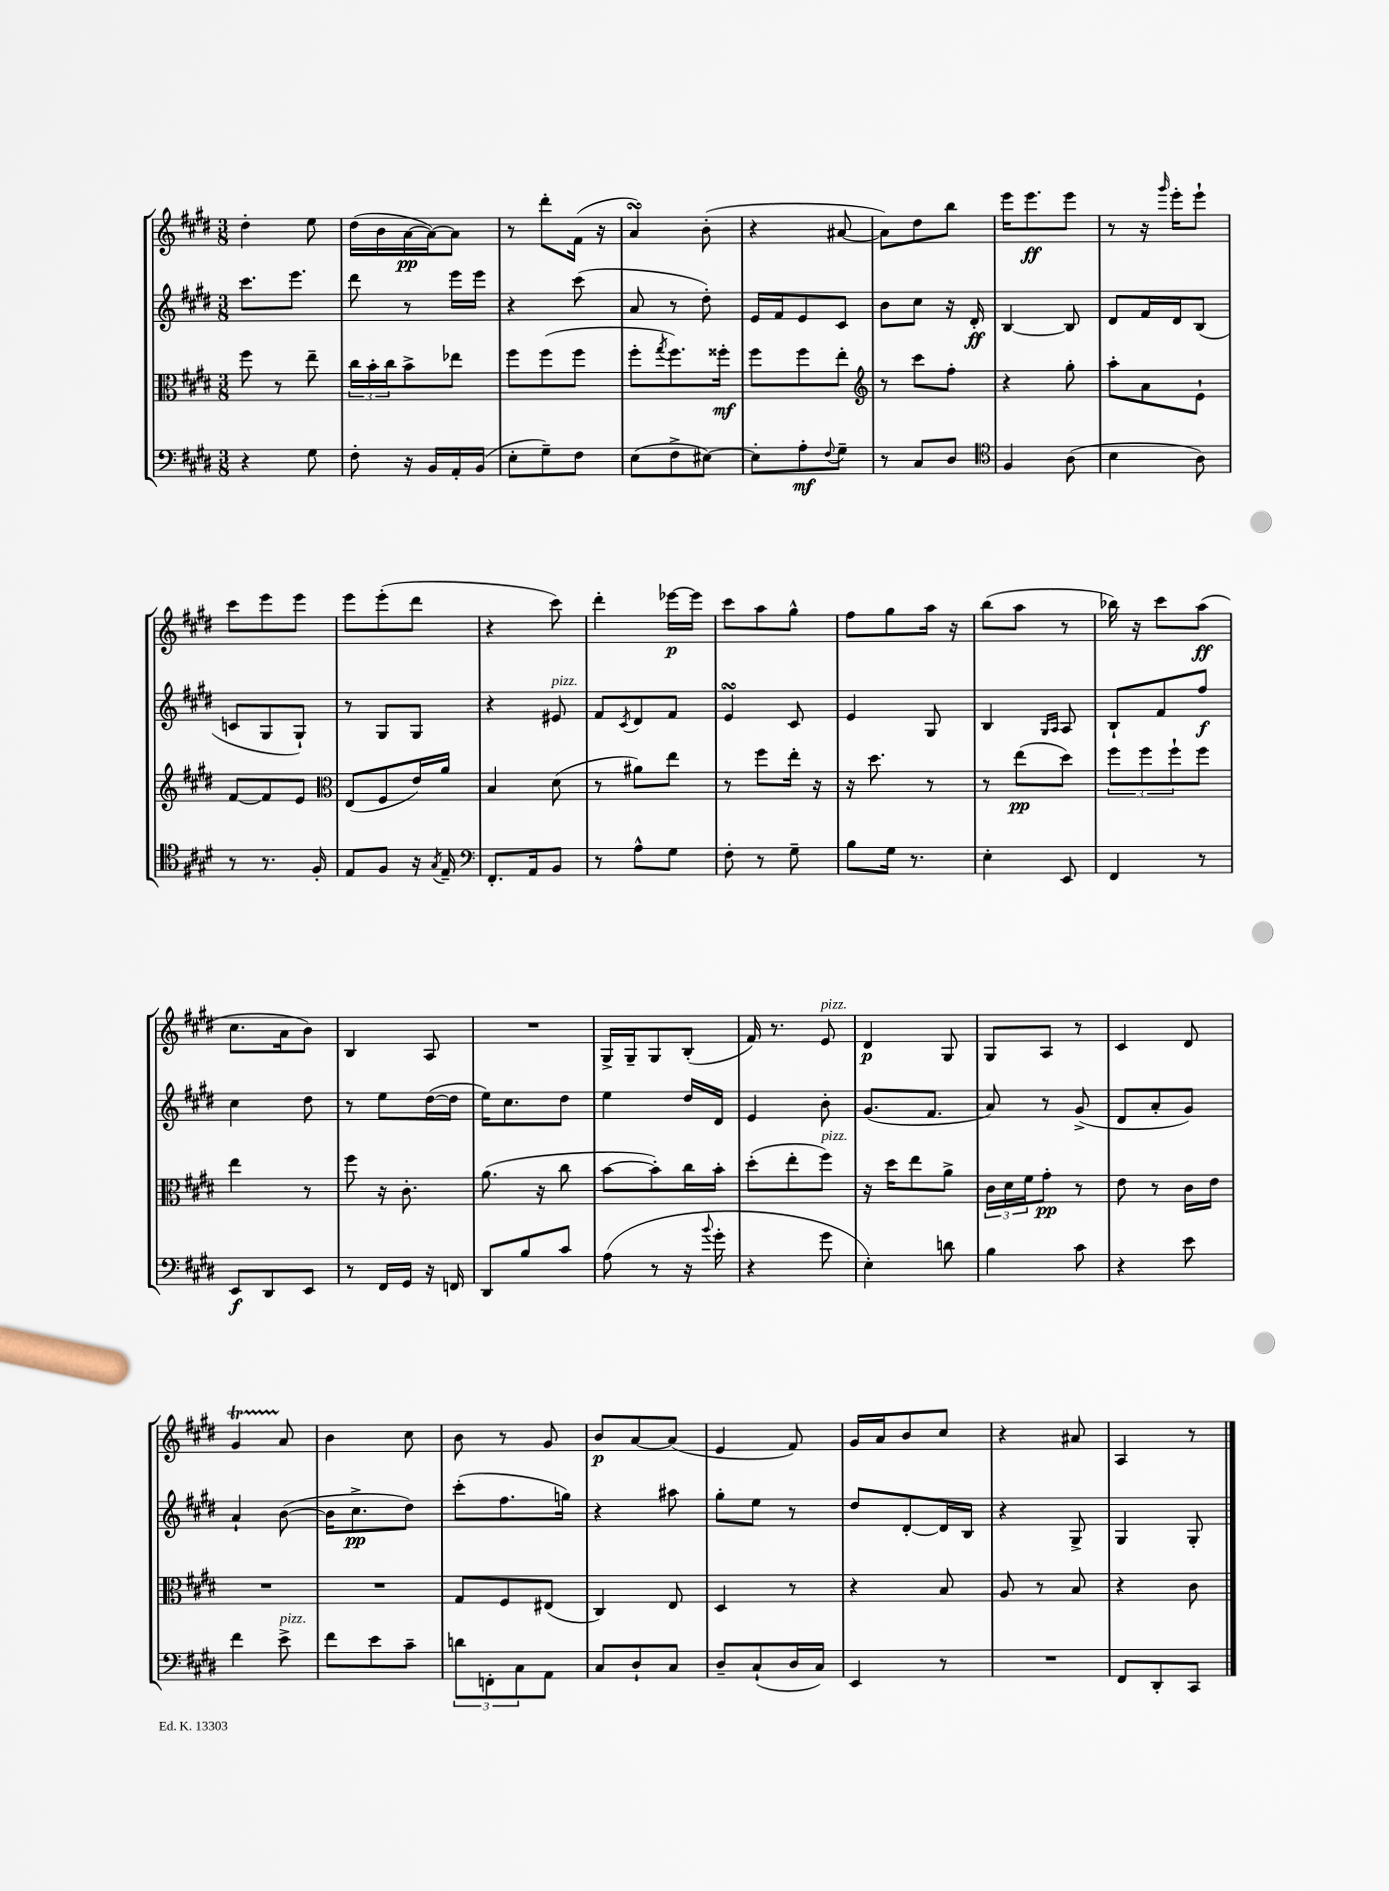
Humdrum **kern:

**kern	**kern	**kern	**kern
*staff4	*staff3	*staff2	*staff1
*clefF4	*clefC3	*clefG2	*clefG2
*k[f#c#g#d#]	*k[f#c#g#d#]	*k[f#c#g#d#]	*k[f#c#g#d#]
*M3/8	*M3/8	*M3/8	*M3/8
4r	8ff#\	8.ccc#\L	4dd#'\
.	8r	.	.
.	.	8.eee\J	.
8G#\	8ee~\	.	8ee\
=	=	=	=
8F#'\	24cc#\LL	8ddd#\	(16dd#\LL
.	24b'\	.	.
.	.	.	16b\
.	24cc#\J	.	.
16r	8b^\	8r	[16a\
16BB/LL	.	.	16a\_J)
16AA'/	8ee-\J	16eee\LL	8a\]J
(16BB/JJ	.	16eee\JJ	.
=	=	=	=
8E'\L	8ff#\L	4r	8r
8G#~\)	(8ff#\	.	8ddd#'\L
8F#\J	8ff#\J	(8ccc#\	(16f#\Jk
.	.	.	16r
=	=	=	=
(8E\L	8ff#'\L	8a/	4a/)
.	8qgg#/	.	.
8F#^\	8.ff#\)	8r	.
[8E#\J)	.	8dd#'\)	(8b'\
.	16ff##'\Jk	.	.
=	=	=	=
8E#'\]L	8ff#\L	16e/LL	4r
.	.	16f#/J	.
8A'\	8ff#\	8e/	.
8qqF#/	.	.	.
8G#~\J	8ee'\J	8c#/J	[8a#/
=	=	=	=
*	*clefG2	*	*
8r	8r	8b\L	8a#\]L)
8C#/L	8ccc#\L	8cc#\J	8dd#\
8D#/J	8ff#'\J	16r	8bb\J
.	.	16d#'/	.
=	=	=	=
*clefC4	*	*	*
4F#/	4r	[4B/	16eee\LK
.	.	.	8.eee\
(8A\	8gg#'\	8B/]	8eee\J
=	=	=	=
4B\	8aa'\L	8d#/L	8r
.	8a\	16f#/L	16r
.	.	.	16qqggg#/
.	.	16d#/J	16eee'\LK
8A\)	8e`\J	(8B/J	8eee`\J
=	=	=	=
8r	[8f#/L	8c/L	8ccc#\L
8.r	8f#/]	8G#/	8eee\
.	8e/J	8G#`/J)	8eee\J
16F#'/	.	.	.
=	=	=	=
*	*clefC3	*	*
8E/L	(8E/L	8r	8eee\L
8F#/J	8F#/	8G#/L	(8eee'\
16r	16e/L)	8G#/J	8ddd#\J
8qG#/	.	.	.
16E~/	16a/JJ	.	.
=	=	=	=
*clefF4	*	*	*
8.FF#'/L	4B/	4r	4r
16AA/k	.	.	.
8BB/J	(8d#\	8e#/	8ccc#\)
=	=	=	=
8r	8r	8f#/L	4ddd#'\
.	.	8qc#/	.
8A^^\L	8a#\L)	8d#/	.
8G#\J	8ee\J	8f#/J	[16eee-\LL
.	.	.	16eee-\]JJ
=	=	=	=
8F#'\	8r	4e/	8ccc#\L
8r	8ff#\L	.	8aa\
8G#~\	16ee'\Jk	8c#/	8gg#^^\J
.	16r	.	.
=	=	=	=
8B\L	16r	4e/	8ff#\L
.	8.dd#\	.	.
16G#\Jk	.	.	8gg#\
8.r	.	.	.
.	8r	8G#/	16aa\Jk
.	.	.	16r
=	=	=	=
4E'\	8r	4B/	(8bb\L
.	(8ee\L	.	8aa\J
.	.	16qqG#/LL	.
.	.	16qqA/JJ	.
8EE/	8dd#\J)	8A/	8r
=	=	=	=
4FF#/	12ff#\L	8B`/L	16bb-\)
.	.	.	16r
.	12ff#\	.	.
.	.	8f#/	8ccc#\L
.	12ff#`\	.	.
8r	8ff#\J	8ff#/J	(8aa\J
=	=	=	=
8EE/L	4ee\	4cc#\	8.cc#\L
8DD#/	.	.	.
.	.	.	16a\k
8EE/J	8r	8dd#\	8b\J)
=	=	=	=
8r	8ff#\	8r	4B/
16FF#/LL	16r	8ee\L	.
16GG#/JJ	8.c#'\	.	.
16r	.	([16dd#\L	8A/
16FF/	.	16dd#\]JJ	.
=	=	=	=
8DD#/L	(8.a\	16ee\LK)	4.r
.	.	8.cc#\	.
8B/	.	.	.
.	16r	.	.
8c#/J	8cc#\	8dd#\J	.
=	=	=	=
(8A\	[8b\L	4ee\	16G#^/LL
.	.	.	16G#~/J
8r	8b'\])	.	8G#/
16r	16cc#\L	16dd#/LL	(8B'/J
8qqb/	.	.	.
16g#'\	16b'\JJ	16d#/JJ	.
=	=	=	=
4r	(8dd#'\L	4e/	16f#/)
.	.	.	8.r
.	8ee'\	.	.
8g#\	8ff#\J)	8b'\	8e/
=	=	=	=
4E'\)	16r	(8.g#/L	4d#/
.	16dd#\LK	.	.
.	8ee\	.	.
.	.	8.f#/J	.
8d\	8a^\J	.	8G#/
=	=	=	=
4B\	24c#\LL	8a/)	8G#/L
.	24d#\	.	.
.	24f#\J	.	.
.	8g#'\J	8r	8A/J
8c#\	8r	(8g#^/	8r
=	=	=	=
4r	8e\	8d#/L	4c#/
.	8r	8a'/	.
8e\	16c#\LL	8g#/J)	8d#/
.	16e\JJ	.	.
=	=	=	=
4f#\	4.r	4a`/	4g#/
8e^\	.	([8b\	8a/
=	=	=	=
8f#\L	4.r	16b\]LK	4b\
.	.	8.cc#^\	.
8e\	.	.	.
8c#~\J	.	8dd#\J)	8cc#\
=	=	=	=
12d\L	8G#/L	(8ccc#'\L	8b\
12FF'\	.	.	.
.	8F#/	8.ff#\	8r
12C#\	.	.	.
8AA\J	(8E#/J	.	8g#/
.	.	16gg\Jk)	.
=	=	=	=
8C#/L	4C#/)	4r	8b/L
8D#`/	.	.	[8a/
8C#/J	8E/	8aa#\	(8a/]J
=	=	=	=
8D#~/L	4D#/	8gg#'\L	4e/
(8C#`/	.	8ee\J	.
16D#/L	8r	8r	8f#/)
16C#/JJ)	.	.	.
=	=	=	=
4EE/	4r	8dd#/L	16g#/LL
.	.	.	16a/J
.	.	[8d#'/	8b/
8r	8B/	16d#/]L	8cc#/J
.	.	16B/JJ	.
=	=	=	=
4.r	8A/	4r	4r
.	8r	.	.
.	8B/	8G#^/	8a#/
=	=	=	=
8FF#/L	4r	4G#/	4A/
8DD#'/	.	.	.
8CC#/J	8c#\	8G#'/	8r
==	==	==	==
*-	*-	*-	*-
